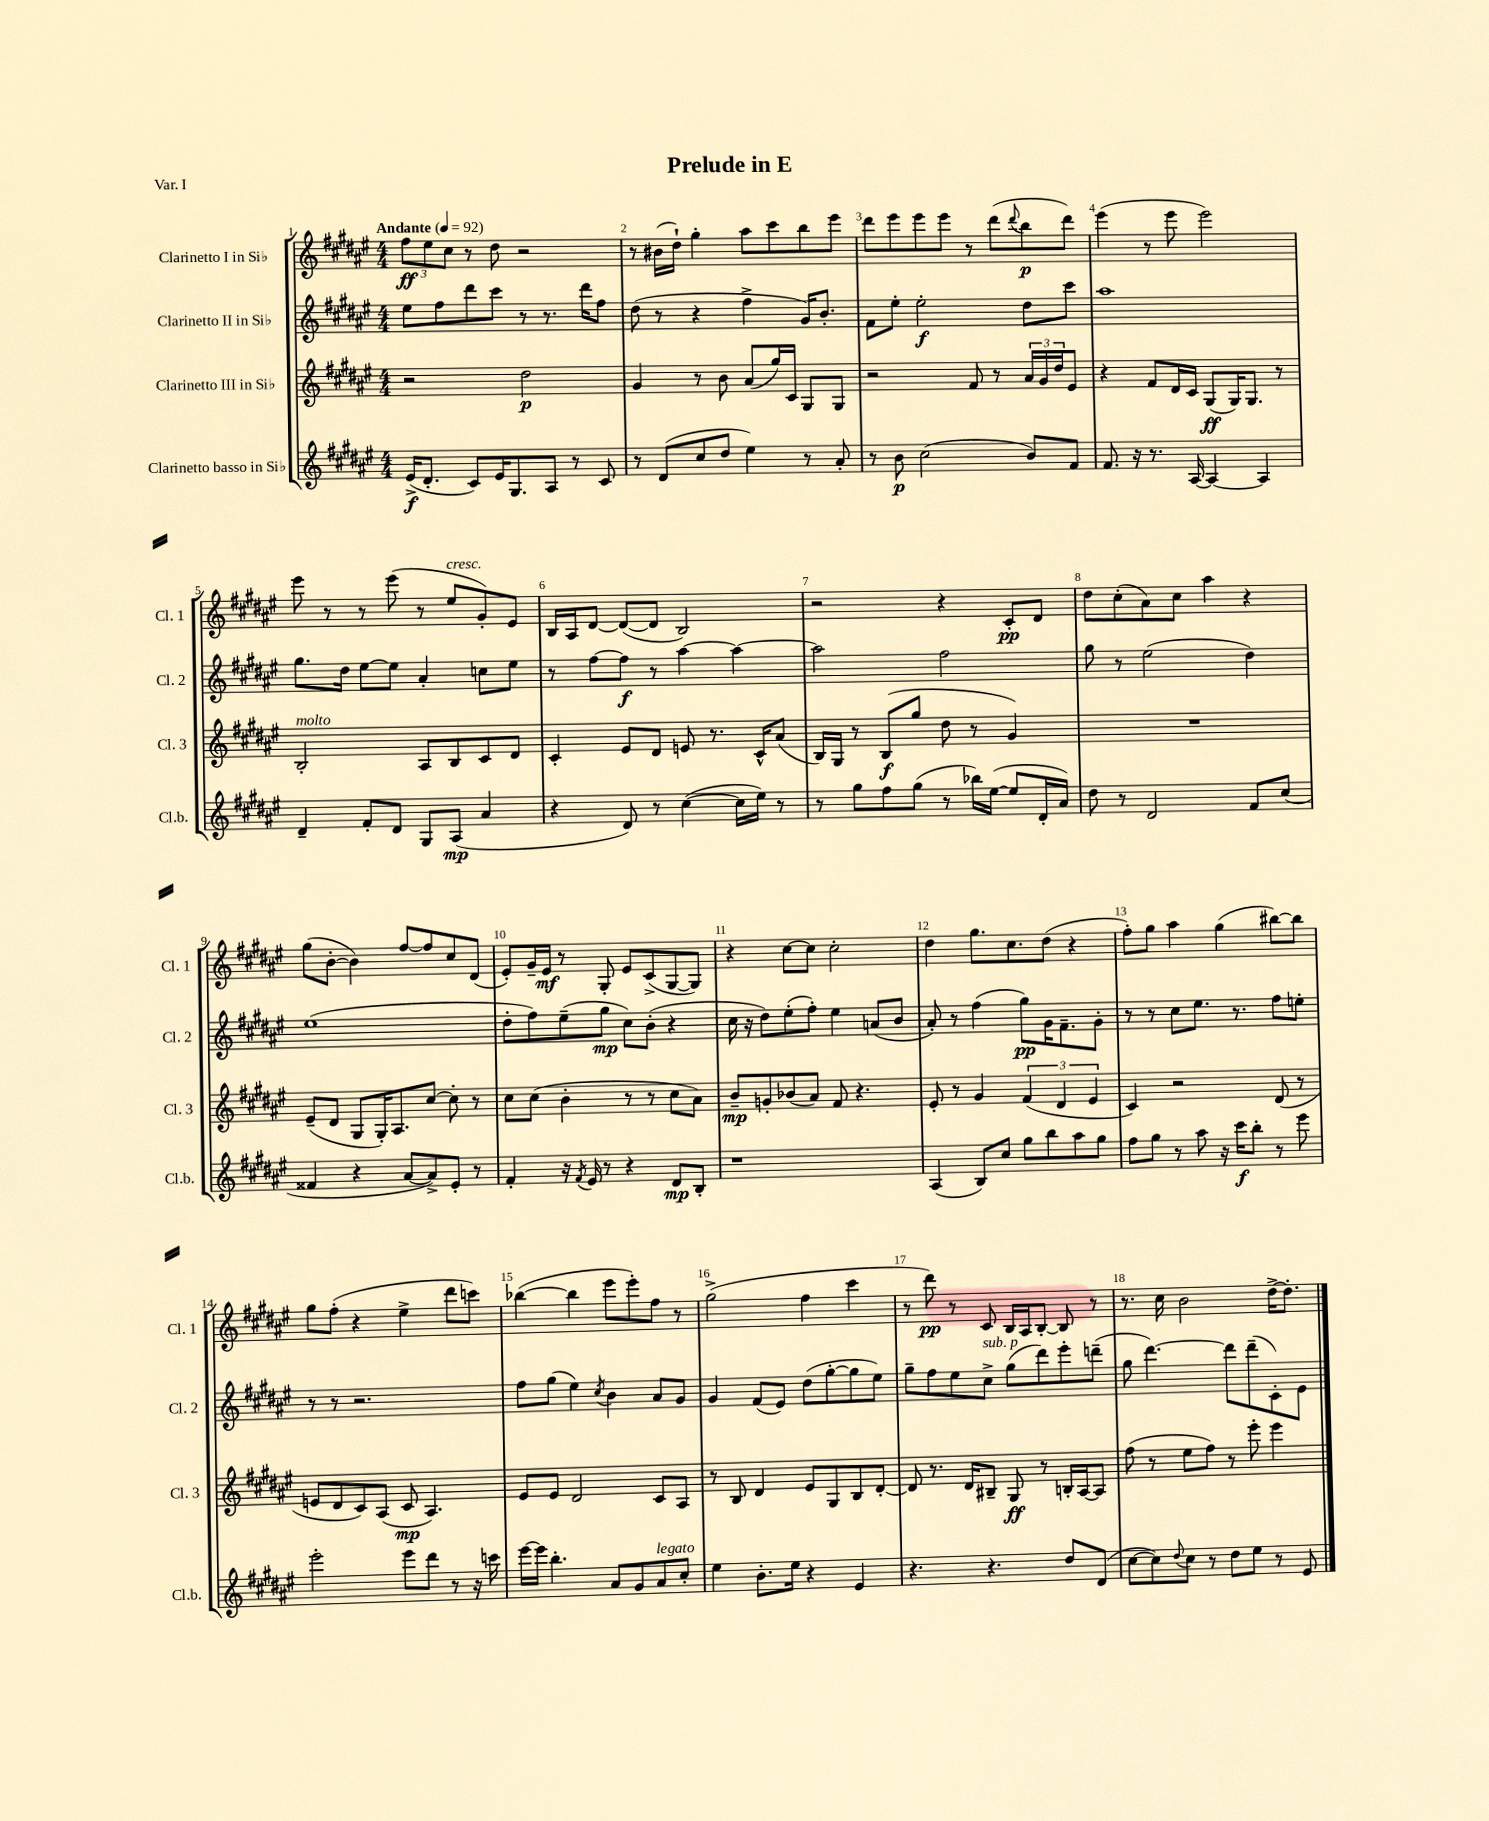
\header { title = "Prelude in E" piece = "Var. I" }
<<
\new StaffGroup <<
\new Staff = "s0" \with { instrumentName = "Clarinetto I in Sib" shortInstrumentName = "Cl. 1" } {
    \clef treble \key fis \major \numericTimeSignature \time 4/4 \tempo "Andante" 4 = 92
    \tuplet 3/2 { fis''8\ff eis''8 cis''8 } r8 dis''8 r2 |
    r8 bis'16( dis''16-!) gis''4-. ais''8 cis'''8 b''8 eis'''8 |
    dis'''8 eis'''8 eis'''8 eis'''8 r8 dis'''8( \appoggiatura { dis'''8 } b''8\p dis'''8) |
    eis'''4( r8 eis'''8 eis'''2) |
    eis'''8 r8 r8 eis'''8( r8 eis''8^\markup { \italic "cresc." } gis'8-.) eis'8 |
    b16 ais16 dis'8~ dis'8~( dis'8 b2) |
    r2 r4 cis'8-.\pp dis'8 |
    dis''8 cis''8-.( ais'8) cis''8 ais''4 r4 |
    gis''8( b'8~-. b'4) fis''8~ fis''8 cis''8 dis'8( |
    eis'8-.) gis'16-- eis'16\mf r8 gis8-. eis'8 cis'8->( gis8~ gis8) |
    r4 cis''8~ cis''8 cis''2-. |
    dis''4 gis''8. cis''8. dis''8( r4 |
    fis''8-.) gis''8 ais''4 gis''4( bis''8~) bis''8 |
    gis''8 fis''8-.( r4 eis''4-> dis'''8 c'''8) |
    bes''4~( bes''4 eis'''8 eis'''8-.) fis''8 r8 |
    gis''2->( fis''4 cis'''4 |
    r8 dis'''8\pp) r8 cis'8 b16 ais16 b8~-. b8 r8 |
    r8. cis''16 b'2 dis''16~-> dis''8.-. \bar "|." |
}
\new Staff = "s1" \with { instrumentName = "Clarinetto II in Sib" shortInstrumentName = "Cl. 2" } {
    \clef treble \key fis \major \numericTimeSignature \time 4/4
    eis''8 fis''8 dis'''8 cis'''8 r8 r8. dis'''16 fis''8 |
    dis''8( r8 r4 fis''4-> gis'16) b'8.-. |
    fis'8 eis''8-. eis''2-.\f dis''8 cis'''8 |
    ais''1 |
    gis''8. dis''16 eis''8~ eis''8 ais'4-. c''8 eis''8 |
    r8 fis''8~ fis''8\f r8 ais''4~ ais''4~ |
    ais''2 fis''2 |
    gis''8 r8 eis''2( dis''4) |
    eis''1( |
    dis''8-. fis''8) eis''8--( gis''8\mp cis''8) b'8-.( r4 |
    cis''16 r16 dis''8) eis''8-.( fis''8-.) eis''4 a'8( b'8 |
    ais'8-.) r8 fis''4( gis''8\pp) gis'16 fis'8.-- gis'8-. |
    r8 r8 cis''8 eis''8. r8. fis''8 e''8-. |
    r8 r8 r2. |
    fis''8 gis''8( eis''4) \acciaccatura { cis''8 } b'4 ais'8 gis'8 |
    gis'4 fis'8( eis'8) dis''8( gis''8~-. gis''8 eis''8) |
    gis''8-- fis''8 eis''8 cis''8->^\markup { \italic "sub. p" } gis''8( dis'''8) eis'''8-. d'''8--( |
    gis''8 dis'''4.~) dis'''8 dis'''8--( cis'8-.) eis'8 \bar "|." |
}
\new Staff = "s2" \with { instrumentName = "Clarinetto III in Sib" shortInstrumentName = "Cl. 3" } {
    \clef treble \key fis \major \numericTimeSignature \time 4/4
    r2 dis''2\p |
    gis'4 r8 b'8 ais'8( gis''16) cis'16 gis8 gis8 |
    r2 fis'8 r8 \tuplet 3/2 { ais'16 gis'16 dis''16 } eis'8 |
    r4 fis'8 dis'16 cis'16 gis8\ff( gis16) gis8. r8 |
    b2-.^\markup { \italic "molto" } ais8 b8 cis'8 dis'8 |
    cis'4-. eis'8 dis'8 e'8 r8. cis'16-^ ais'8( |
    b16) gis16 r8 b8\f( gis''8 dis''8 r8 gis'4) |
    R1 |
    eis'8--( dis'8 gis8 gis16-.) ais8. cis''8~ cis''8-. r8 |
    cis''8 cis''8( b'4-. r8 r8 cis''8 ais'8) |
    b'8--\mp g'8-. bes'8( ais'8) fis'8 r4. |
    eis'8-. r8 gis'4 \tuplet 3/2 { fis'4( dis'4 eis'4 } |
    cis'4) r2 dis'8( r8 |
    e'8 dis'8 cis'8) ais8( cis'8\mp ais4.) |
    eis'8 eis'8 dis'2 cis'8 ais8 |
    r8 b8 dis'4 eis'8 gis8 b8 dis'8~-. |
    dis'8 r8. dis'16 bis8-- gis8\ff r8 b16-. ais16~ ais8 |
    fis''8( r8 eis''8 fis''8) r8 eis'''8-. eis'''4 \bar "|." |
}
\new Staff = "s3" \with { instrumentName = "Clarinetto basso in Sib" shortInstrumentName = "Cl.b." } {
    \clef treble \key fis \major \numericTimeSignature \time 4/4
    eis'16->\f( dis'8.-. cis'8) eis'16 gis8. ais8 r8 cis'8 |
    r8 dis'8( cis''8 dis''8 eis''4) r8 ais'8-. |
    r8 b'8\p cis''2( b'8) fis'8 |
    fis'8. r16 r8. ais16~ ais4~ ais4 |
    dis'4-- fis'8-. dis'8 gis8 ais8\mp( ais'4 |
    r4 dis'8) r8 cis''4~( cis''16 eis''16) r8 |
    r8 gis''8 fis''8 gis''8( r8 bes''16) eis''16~( eis''8 dis'16-. ais'16) |
    dis''8 r8 dis'2 fis'8 cis''8( |
    fisis'4 r4 ais'8~ ais'8->) eis'8-. r8 |
    fis'4-. r16 \acciaccatura { fis'8 } eis'16 r8 r4 dis'8\mp b8-. |
    r1 |
    ais4( b8) cis''8 gis''8 b''8 ais''8 gis''8 |
    fis''8 gis''8 r8 ais''8 r16 cis'''16\f b''8-. r8 eis'''8 |
    eis'''2-. eis'''8 dis'''8 r8 r16 c'''16 |
    eis'''16~ eis'''16 b''4.-. ais'8 gis'8 ais'8^\markup { \italic "legato" } cis''8-. |
    eis''4 b'8.-. eis''16 r4 eis'4 |
    r4. r4. dis''8 dis'8( |
    cis''8~ cis''8) \appoggiatura { dis''8 } cis''8 r8 dis''8 eis''8 r8 eis'8 \bar "|." |
}
>>
>>
\layout { \context { \Score \override BarNumber.break-visibility = ##(#f #t #t) barNumberVisibility = #all-bar-numbers-visible } }
